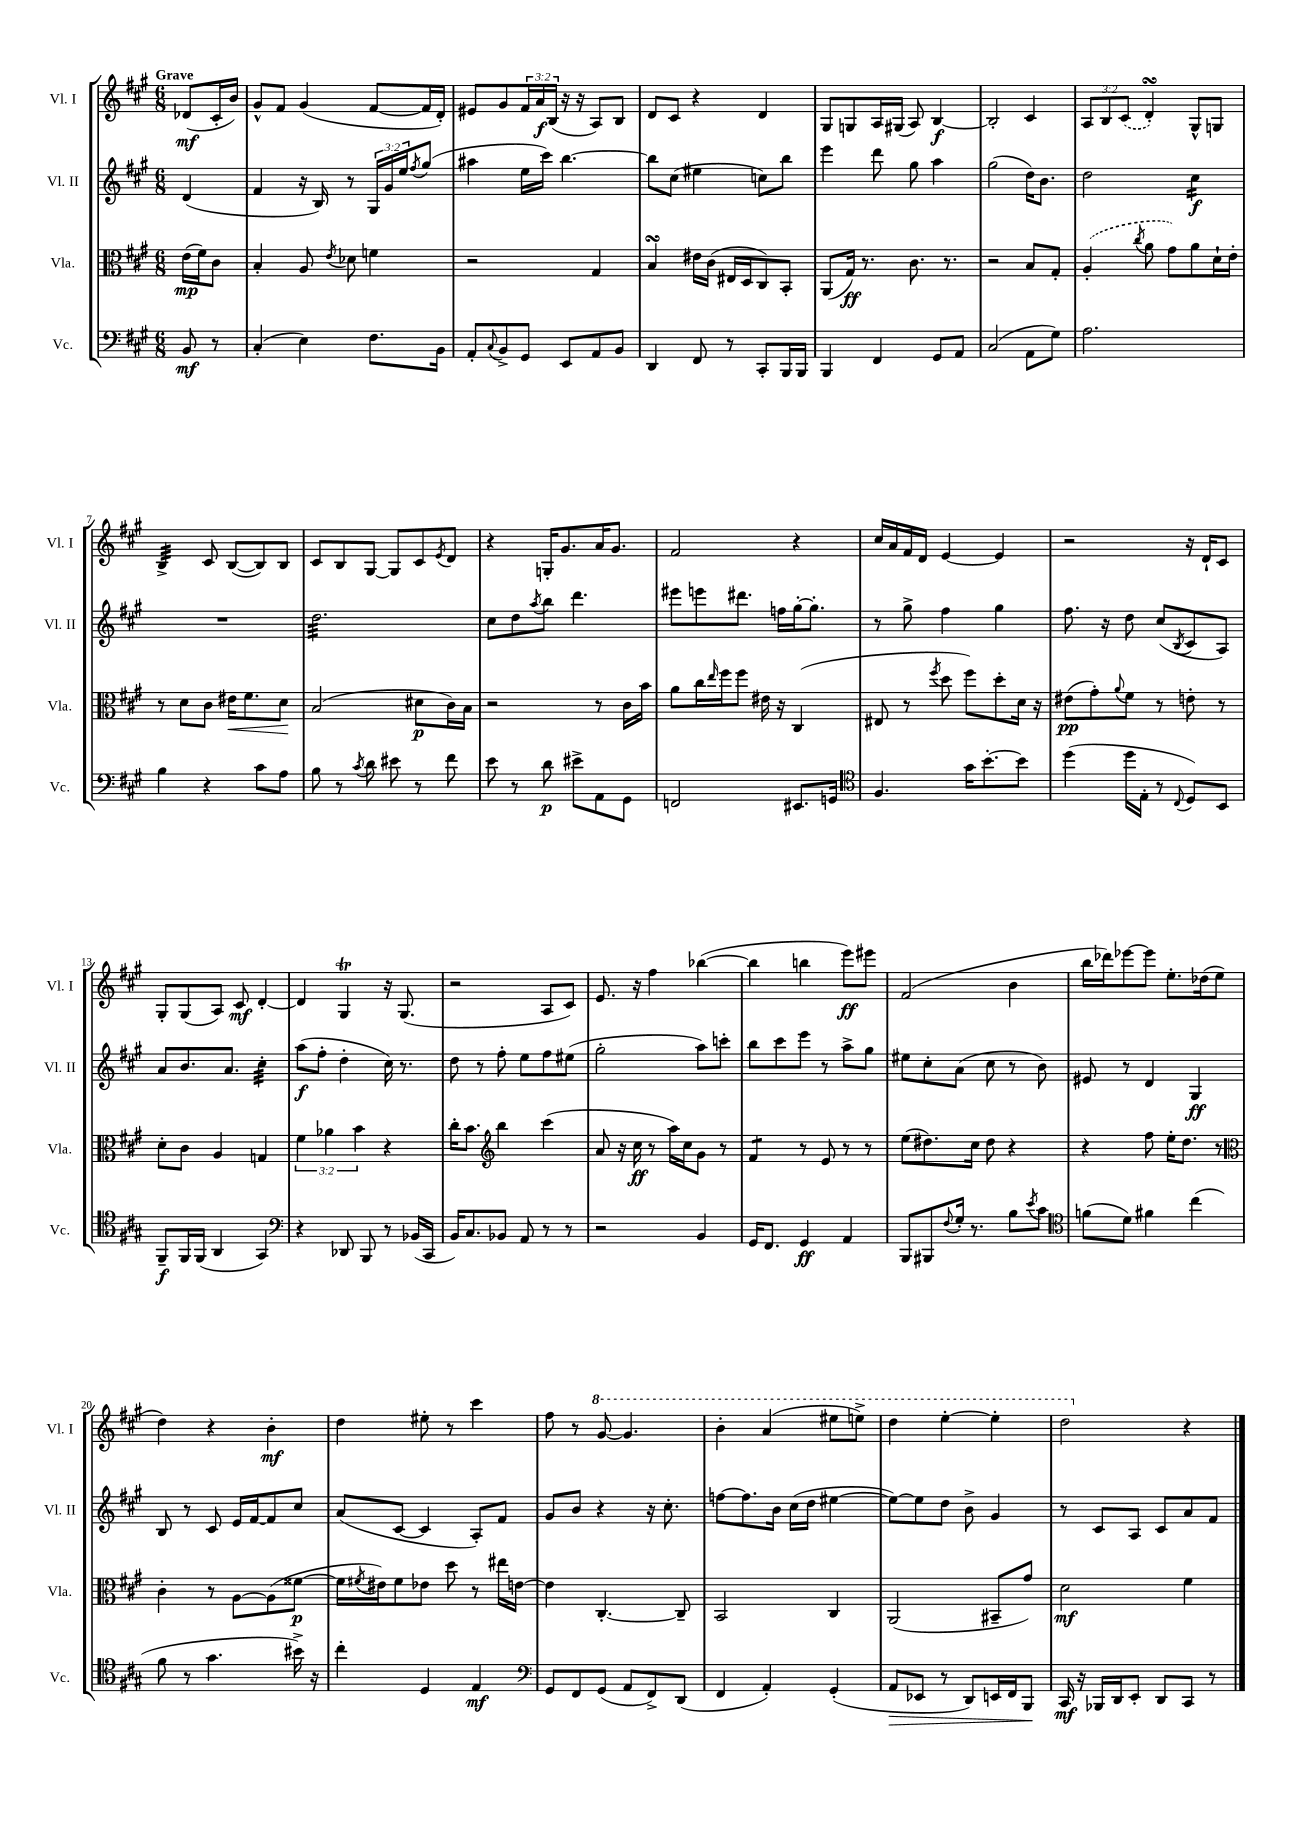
<<
\new StaffGroup <<
\new Staff = "s0" \with { instrumentName = "Vl. I" shortInstrumentName = "Vl. I" } {
    \clef treble \key a \major \numericTimeSignature \time 6/8 \override Staff.TupletNumber.text = #tuplet-number::calc-fraction-text \partial 4 \tempo "Grave"
    des'8\mf( cis'16-. b'16) |
    gis'8-^ fis'8 gis'4( fis'8~ fis'16 d'16-.) |
    eis'8 gis'8 \tuplet 3/2 { fis'16 a'16\f b16( } r16 r16 a8) b8 |
    d'8 cis'8 r4 d'4 |
    gis8 g8 a16 gis16( a8) b4~\f |
    b2-. cis'4 |
    \tuplet 3/2 { a8 b8 \once \slurDashed cis'8( } d'4-.\turn) gis8-^ g8 |
    b4:32-> cis'8 b8~( b8) b8 |
    cis'8 b8 gis8~ gis8 cis'8 \acciaccatura { e'8 } d'8 |
    r4 g16-. gis'8. a'16 gis'8. |
    fis'2 r4 |
    cis''16 a'16 fis'16 d'16 e'4~ e'4 |
    r2 r16 d'16-! cis'8 |
    gis8-. gis8( a8) cis'8\mf d'4~-. |
    d'4 gis4\trill r16 gis8.( |
    r2 a8 cis'8) |
    e'8. r16 fis''4 bes''4~( |
    bes''4 b''4 e'''8\ff) eis'''8 |
    fis'2( b'4 |
    b''16 des'''16) ees'''8~ ees'''8 e''8.-. des''16( e''8 |
    d''4) r4 b'4-.\mf |
    d''4 eis''8-. r8 cis'''4 |
    fis''8 r8 \ottava #1 gis''8~ gis''4. |
    b''4-. a''4( eis'''8 e'''8->) |
    d'''4 e'''4~-. e'''4-. |
    d'''2 \ottava #0 r4 \bar "|." |
}
\new Staff = "s1" \with { instrumentName = "Vl. II" shortInstrumentName = "Vl. II" } {
    \clef treble \key a \major \numericTimeSignature \time 6/8 \override Staff.TupletNumber.text = #tuplet-number::calc-fraction-text \partial 4
    d'4( |
    fis'4 r16 b16) r8 \tuplet 3/2 { gis16 gis'16 e''16 } \acciaccatura { fis''8 } gis''8( |
    ais''4 e''16 cis'''16) b''4.~ |
    b''8 cis''8( eis''4 c''8) b''8 |
    e'''4 d'''8 gis''8 a''4 |
    gis''2( d''16) b'8. |
    d''2 cis''4:16\f |
    R2. |
    d''2.:32 |
    cis''8 d''8 \acciaccatura { a''8 } b''8 d'''4. |
    eis'''8 e'''8 dis'''8. f''16 gis''16~-. gis''8.-. |
    r8 gis''8-> fis''4 gis''4 |
    fis''8. r16 d''8 cis''8( \acciaccatura { b8 } cis'8 a8) |
    a'8 b'8. a'8. cis''4:32-. |
    a''8\f( fis''8-. d''4-. cis''16) r8. |
    d''8 r8 fis''8-. e''8 fis''8 eis''8( |
    gis''2-. a''8) c'''8-. |
    b''8 cis'''8 e'''8 r8 a''8-> gis''8 |
    eis''8 cis''8-. a'8( cis''8 r8 b'8) |
    eis'8 r8 d'4 gis4\ff |
    b8 r8 cis'8 e'16 fis'16~ fis'8 cis''8 |
    a'8( cis'8~ cis'4 a8-.) fis'8 |
    gis'8 b'8 r4 r16 cis''8.-. |
    f''8~ f''8. b'16 cis''16( d''16 eis''4~ |
    eis''8~) eis''8 d''8 b'8-> gis'4 |
    r8 cis'8 a8 cis'8 a'8 fis'8 \bar "|." |
}
\new Staff = "s2" \with { instrumentName = "Vla." shortInstrumentName = "Vla." } {
    \clef alto \key a \major \numericTimeSignature \time 6/8 \override Staff.TupletNumber.text = #tuplet-number::calc-fraction-text \partial 4
    e'16\mp( fis'16) cis'8 |
    b4-. a8 \acciaccatura { e'8 } des'8 f'4 |
    r2 gis4 |
    b4\turn eis'16 cis'16( eis16 d16 cis8) b,8-. |
    a,8( gis16\ff) r8. cis'8. r8. |
    r2 b8 gis8-. |
    \once \slurDashed a4-.( \acciaccatura { cis''8 } a'8 gis'8) a'8 d'16-! e'16-. |
    r8 d'8 cis'8 eis'16\< fis'8. d'8\! |
    b2( dis'8\p cis'16) b16 |
    r2 r8 cis'16 b'16 |
    a'8 cis''16 \grace { e''16 } fis''16 fis''8 eis'16 r16 cis4( |
    eis8 r8 \acciaccatura { fis''8 } d''8 fis''8) d''8-. d'16 r16 |
    eis'8\pp( gis'8-.) \appoggiatura { a'8 } fis'8 r8 e'8-. r8 |
    d'8-. cis'8 a4 g4 |
    \tuplet 3/2 { fis'4 aes'4 b'4 } r4 |
    cis''16-. b'8. \clef treble b''4 cis'''4( |
    a'8 r16 cis''16\ff r8 a''16) cis''16 gis'8 r8 |
    fis'4:8 r8 e'8 r8 r8 |
    e''8( dis''8.) cis''16 dis''8 r4 |
    r4 fis''8 e''16-. d''8. r8 |
    \clef alto cis'4-. r8 a8~ a8( fisis'8~\p |
    fisis'16 \acciaccatura { fis'8 } eis'16) fis'8 ees'8 d''8 r8 eis''16 e'16~ |
    e'4 cis4.~-. cis8-- |
    b,2 cis4 |
    a,2( bis,8-- gis'8) |
    d'2\mf fis'4 \bar "|." |
}
\new Staff = "s3" \with { instrumentName = "Vc." shortInstrumentName = "Vc." } {
    \clef bass \key a \major \numericTimeSignature \time 6/8 \partial 4
    b,8\mf r8 |
    cis4-.( e4) fis8. b,16 |
    a,8-. \appoggiatura { cis8 } b,8-> gis,8 e,8 a,8 b,8 |
    d,4 fis,8 r8 cis,8-. b,,16 b,,16 |
    b,,4 fis,4 gis,8 a,8 |
    cis2( a,8 gis8) |
    a2. |
    b4 r4 cis'8 a8 |
    b8 r8 \acciaccatura { cis'8 } d'8 eis'8 r8 fis'8 |
    e'8 r8 d'8\p eis'8-> a,8 gis,8 |
    f,2 eis,8. g,16 |
    \clef tenor fis4. gis'16 b'8.~-. b'8 |
    d''4( d''16 e16-. r8 \appoggiatura { cis8 } d8) b,8 |
    fis,8--\f fis,16 fis,16( a,4 gis,4) |
    \clef bass r4 des,8 b,,8 r8 bes,16( cis,16 |
    b,16) cis8. bes,8 a,8 r8 r8 |
    r2 b,4 |
    gis,16 fis,8. gis,4\ff a,4 |
    b,,8 bis,,8 \appoggiatura { fis8 } gis16-. r8. b8 \acciaccatura { e'8 } cis'8 |
    \clef tenor f'8( d'8) fis'4 cis''4( |
    fis'8 r8 gis'4. bis'16->) r16 |
    cis''4-. d4 e4\mf |
    \clef bass gis,8 fis,8 gis,8( a,8 fis,8->) d,8( |
    fis,4 a,4-.) gis,4-.( |
    a,8\> ees,8 r8 d,8) e,16 fis,16 b,,8\! |
    cis,16\mf r16 bes,,16 d,16 e,8-. d,8 cis,8 r8 \bar "|." |
}
>>
>>
